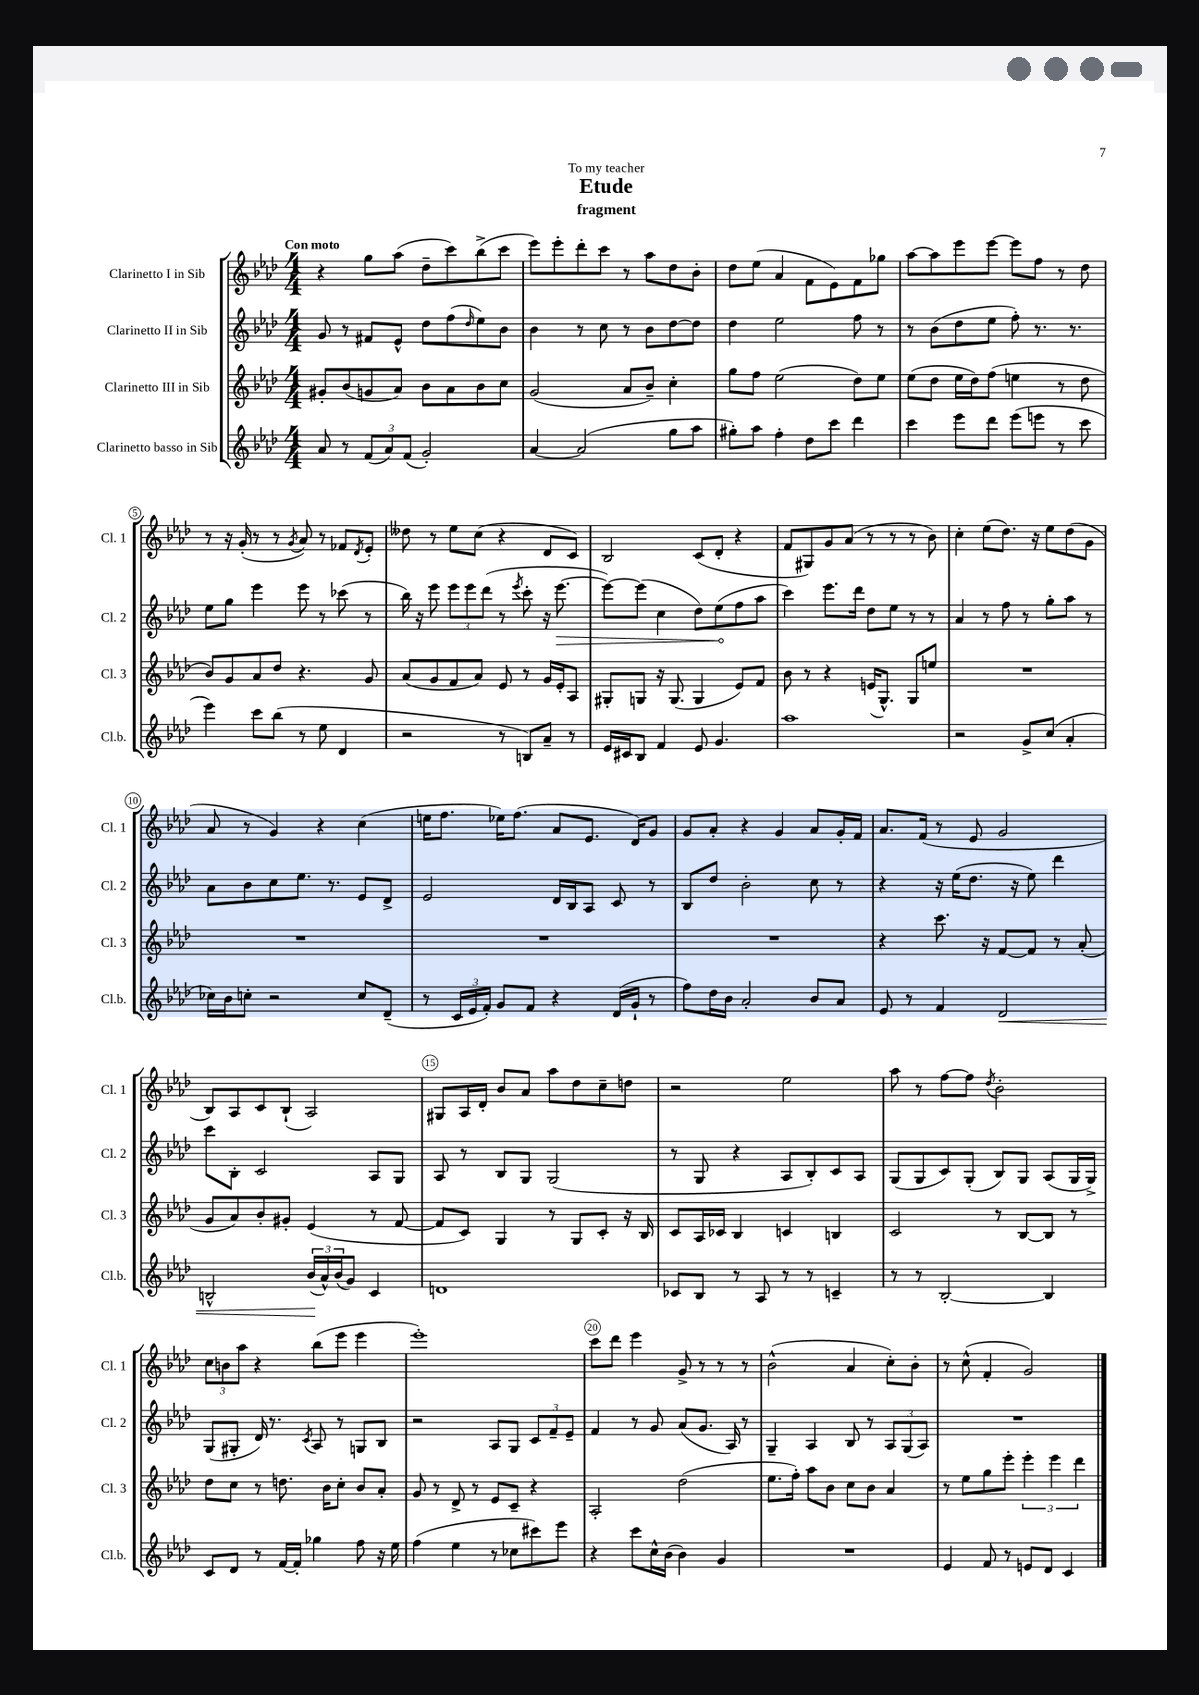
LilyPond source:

\header { title = "Etude" subtitle = "fragment" dedication = "To my teacher" }
<<
\new StaffGroup <<
\new Staff = "s0" \with { instrumentName = "Clarinetto I in Sib" shortInstrumentName = "Cl. 1" } {
    \clef treble \key aes \major \numericTimeSignature \time 4/4 \tempo "Con moto"
    r4 g''8 aes''8( des''8-- c'''8) bes''8->( c'''8 |
    ees'''8) ees'''8-. des'''8-. c'''8 r8 aes''8 des''8 bes'8-. |
    des''8 ees''8( aes'4 f'8 ees'8) f'8 ges''8 |
    aes''8~ aes''8 ees'''8 ees'''8~ ees'''8 f''8 r8 des''8 |
    r8 r16 g'16-.( r8 r8 \acciaccatura { g'8 } aes'8) r8 fes'8 \acciaccatura { des'8 } ees'8-. |
    deses''8 r8 ees''8 c''8( r4 des'8 c'8) |
    bes2 c'8( des'8-. r4 |
    f'8 gis8) g'8 aes'8( r8 r8 r8 bes'8) |
    c''4-. ees''8( des''8.) r16 ees''8 des''8( g'8 |
    aes'8 r8 g'4) r4 c''4( |
    e''16 f''8. ees''16) f''8.( aes'8 ees'8. des'16) g'8 |
    g'8 aes'8-. r4 g'4 aes'8 g'16-. f'16 |
    aes'8. f'16( r8 ees'8 g'2 |
    bes8) aes8 c'8 bes8-!( aes2) |
    gis8 aes16 des'16-. bes'8 aes'8 aes''8 des''8 c''8-- d''8 |
    r2 ees''2 |
    aes''8 r8 f''8~ f''8 \acciaccatura { des''8 } bes'2-. |
    \tuplet 3/2 { c''8 b'8 aes''8 } r4 bes''8( ees'''8 ees'''4 |
    ees'''1-.) |
    c'''8 des'''8 ees'''4 g'8-> r8 r8 r8 |
    bes'2-^( aes'4 c''8-.) bes'8-. |
    r8 c''8-^( f'4-. g'2) \bar "|." |
}
\new Staff = "s1" \with { instrumentName = "Clarinetto II in Sib" shortInstrumentName = "Cl. 2" } {
    \clef treble \key aes \major \numericTimeSignature \time 4/4
    g'8 r8 fis'8 ees'8-^ des''8 f''8( \grace { des''16 } ees''8) bes'8 |
    bes'4 r8 c''8 r8 bes'8 des''8~ des''8 |
    des''4 ees''2 f''8 r8 |
    r8 bes'8( des''8 ees''8 f''8-.) r8. r8. |
    ees''8 g''8 ees'''4 ees'''8 r8 ces'''8( r8 |
    bes''16) r16 ees'''8 \tuplet 3/2 { ees'''8 ees'''8 des'''8( } r8 \acciaccatura { ees'''8 } c'''8-. r16 \once \override Hairpin.circled-tip = ##t ees'''8.~\> |
    ees'''8~) ees'''8( c''4 des''8) ees''8\!( f''8 aes''8 |
    c'''4) ees'''8. des'''16 des''8 ees''8 r8 r8 |
    aes'4 r8 f''8 r8 g''8-. aes''8 r8 |
    aes'8 bes'8 c''8 ees''8. r8. ees'8 des'8-> |
    ees'2 des'16 bes16 aes8 c'8 r8 |
    bes8 des''8 bes'2-. c''8 r8 |
    r4 r16 ees''16( des''8. r16 ees''8) des'''4 |
    c'''8 bes8-. c'2 aes8 g8 |
    aes8 r8 bes8 g8 g2( |
    r8 g8 r4 aes8 bes8-.) c'8 aes8 |
    g8( g8 c'8) g8-.( bes8) g8 aes8( g16 g16->) |
    g8( gis8-. des'16) r8. \acciaccatura { c'8 } aes8 r8 g8 bes8 |
    r2 aes8 g8 \tuplet 3/2 { c'8 f'8-- ees'8-- } |
    f'4 r8 g'8 aes'8( g'8. aes16) r8 |
    g4-- aes4 bes8 r8 \tuplet 3/2 { aes8 g8( aes8) } |
    R1 \bar "|." |
}
\new Staff = "s2" \with { instrumentName = "Clarinetto III in Sib" shortInstrumentName = "Cl. 3" } {
    \clef treble \key aes \major \numericTimeSignature \time 4/4
    gis'8-. bes'8( g'8 aes'8) bes'8 aes'8 bes'8 c''8 |
    g'2( aes'8 bes'8--) c''4-. |
    g''8 f''8 ees''2( des''8) ees''8 |
    ees''8( des''8 ees''16 des''16) f''8( e''4 r8 des''8 |
    bes'8) g'8 aes'8 des''8 r4. g'8 |
    aes'8( g'8 f'8 aes'8) ees'8 r8 g'16 ees'16-. aes8 |
    gis8-. g8 r16 g8.( g4 ees'8) f'8 |
    bes'8 r8 r4 e'16( g8.-^) g8 e''8 |
    R1 |
    R1 |
    R1 |
    R1 |
    r4 c'''8. r16 f'8~ f'8 r8 aes'8-.( |
    g'8 aes'8) bes'8-. gis'8-. ees'4( r8 f'8~ |
    f'8 c'8) g4 r8 g8 c'8-. r16 bes16 |
    c'8 aes16 ces'16 bes4 c'4 b4 |
    c'2 r8 bes8~ bes8 r8 |
    des''8 c''8 r8 d''8. bes'16 c''8-. bes'8 aes'8-. |
    g'8 r8 des'8-> r8 ees'8 c'8-- r4 |
    aes2-. des''2( |
    ees''8. f''16-.) aes''8 bes'8 c''8 bes'8 aes'4 |
    r8 ees''8 g''8 ees'''8-. \tuplet 3/2 { ees'''4-. ees'''4 des'''4 } \bar "|." |
}
\new Staff = "s3" \with { instrumentName = "Clarinetto basso in Sib" shortInstrumentName = "Cl.b." } {
    \clef treble \key aes \major \numericTimeSignature \time 4/4
    aes'8 r8 \tuplet 3/2 { f'8( aes'8) f'8( } g'2-.) |
    aes'4~ aes'2( g''8 aes''8 |
    gis''8-.) aes''8 f''4-. des''8 c'''8 des'''4 |
    c'''4 ees'''8 des'''8 ees'''8( e'''8 r8 c'''8 |
    ees'''4) c'''8 bes''8( r8 ees''8 des'4 |
    r2 r8 b8) aes'8-- r8 |
    ees'16 cis'16 bes8 f'4 ees'8 g'4. |
    aes''1 |
    r2 g'8-> c''8( aes'4-. |
    ces''16) bes'16 c''8-. r2 c''8 des'8--( |
    r8 \tuplet 3/2 { c'16 ees'16 f'16-.) } g'8 f'8 r4 des'16( g'16-! r8 |
    f''8) des''16 bes'16 aes'2-. bes'8 aes'8 |
    ees'8 r8 f'4 des'2\< |
    b2-^ \tuplet 3/2 { bes'16\!( aes'16-^) bes'16( } g'8) c'4 |
    d'1 |
    ces'8 bes8 r8 aes8 r8 r8 c'4-- |
    r8 r8 bes2~-. bes4 |
    c'8 des'8 r8 f'16~ f'16-. ges''4 f''8 r16 ees''16 |
    f''4( ees''4 r8 ces''8 cis'''8) ees'''8 |
    r4 c'''8 c''16-^ bes'16( bes'4) g'4 |
    R1 |
    ees'4 f'8 r8 e'8 des'8 c'4 \bar "|." |
}
>>
>>
\layout { \context { \Score \override BarNumber.break-visibility = ##(#f #t #t) barNumberVisibility = #(every-nth-bar-number-visible 5) \override BarNumber.stencil = #(make-stencil-circler 0.1 0.3 ly:text-interface::print) } }
